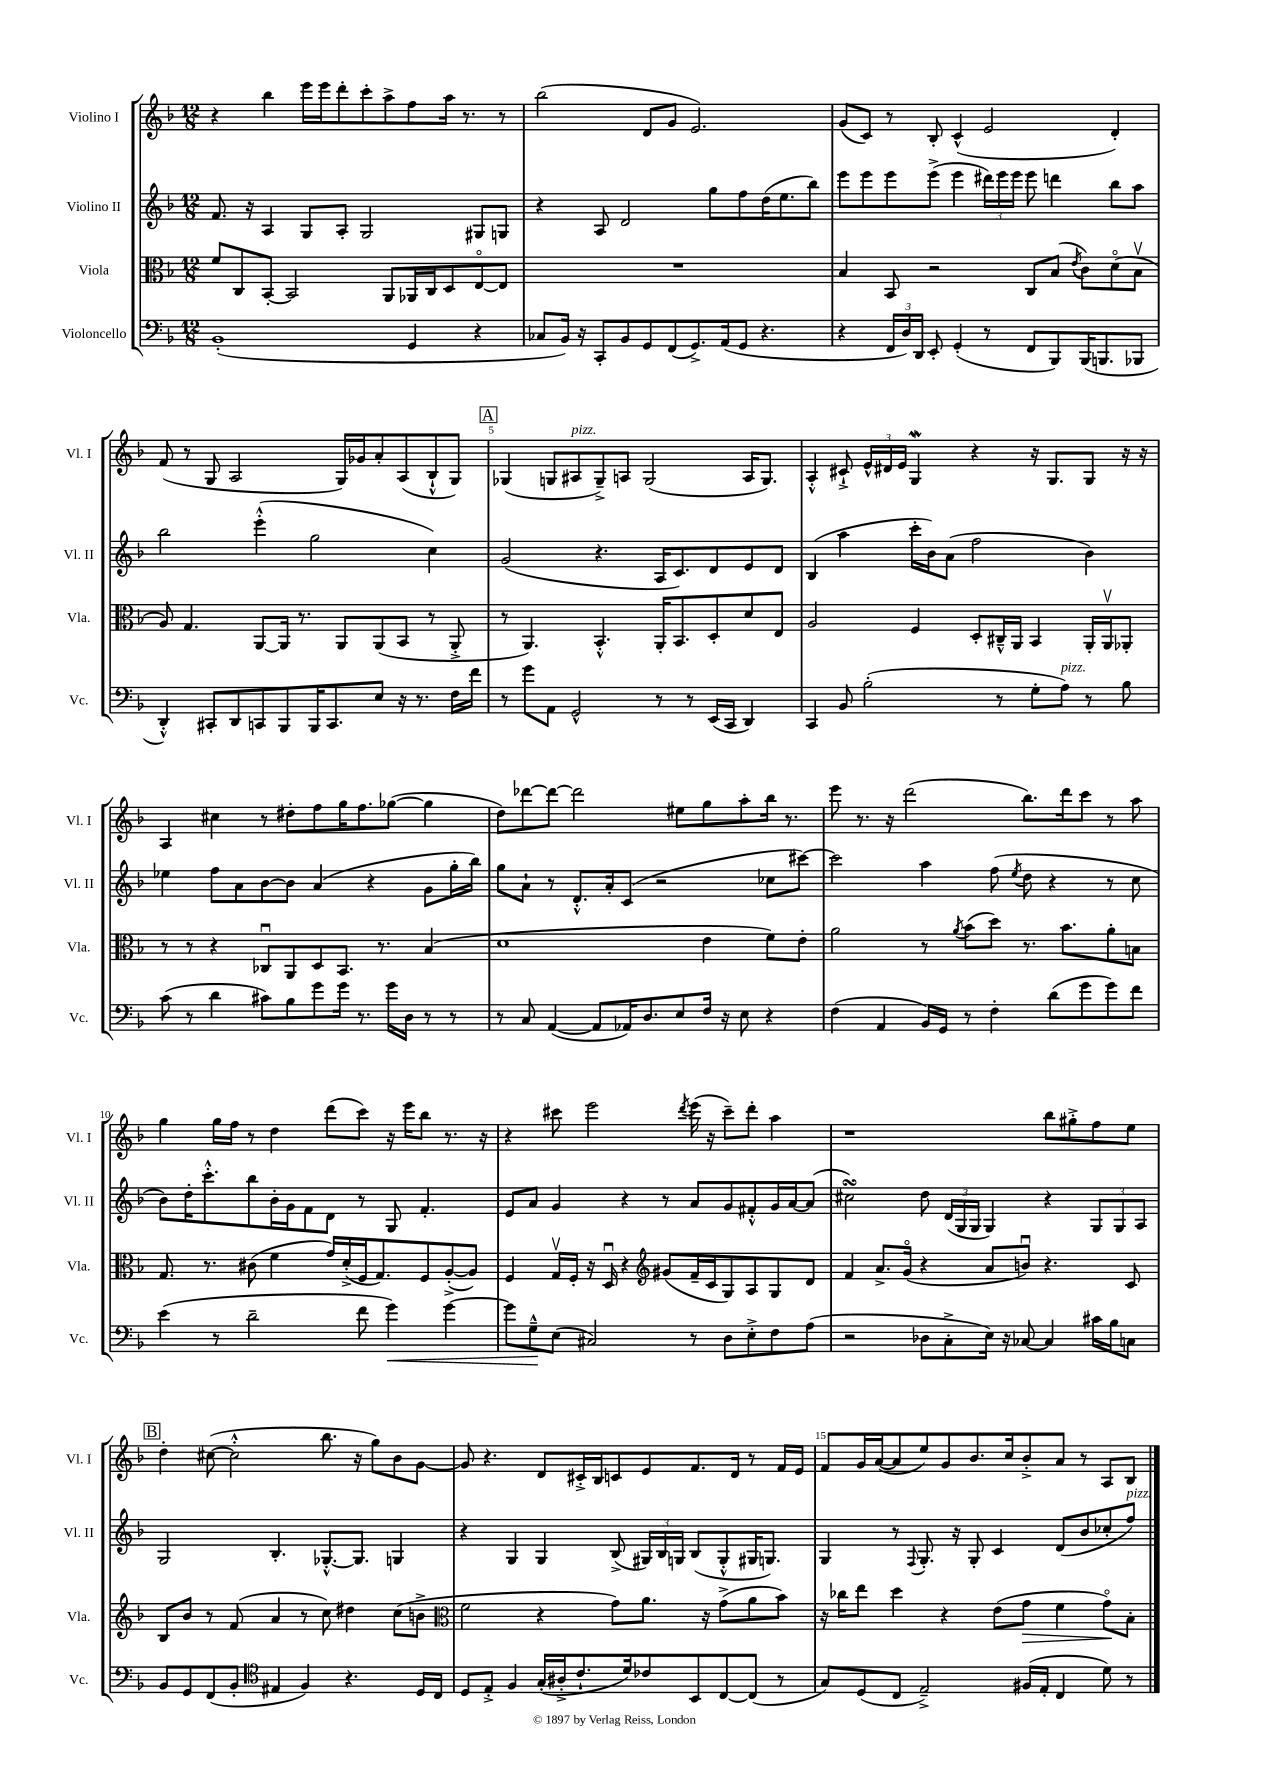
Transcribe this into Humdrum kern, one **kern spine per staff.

**kern	**dynam	**kern	**dynam	**kern	**kern
*part4	*part4	*part3	*part3	*part2	*part1
*staff4	*staff4	*staff3	*staff3	*staff2	*staff1
*I"Violoncello	*	*I"Viola	*	*I"Violino II	*I"Violino I
*I'Vc.	*	*I'Vla.	*	*I'Vl. II	*I'Vl. I
*clefF4	*	*clefC3	*	*clefG2	*clefG2
*k[b-]	*	*k[b-]	*	*k[b-]	*k[b-]
*M12/8	*	*M12/8	*	*M12/8	*M12/8
=1	=1	=1	=1	=1	=1
(1BB-'	.	8f/L	.	8.f/	4r
.	.	8C/	.	.	.
.	.	.	.	16r	.
.	.	[8BB-'/J	.	4A/	4bb-\
.	.	2BB-/]	.	.	.
.	.	.	.	8G/L	16eee\LL
.	.	.	.	.	16eee\J
.	.	.	.	8A'/J	8ddd'\
.	.	.	.	2G/	8ccc'\
.	.	8AA/L	.	.	8aa^\
4GG/	.	16AA-X/L	.	.	8ff\
.	.	16C/J	.	.	.
.	.	8D/	.	.	16aa\Jk
.	.	.	.	.	8.r
4r	.	[8E/	.	8G#X/L	.
.	.	8E/J]	.	8Gn/J	8r
=2	=2	=2	=2	=2	=2
8C-X/L	.	1.r	.	4r	(2bb-\
16BB-/Jk)	.	.	.	.	.
16r	.	.	.	.	.
8CC'/L	.	.	.	8A/	.
8BB-/	.	.	.	2d/	.
8GG/	.	.	.	.	8d/L
(8FF/	.	.	.	.	8g/J
8.GG^/)	.	.	.	.	2.e/)
.	.	.	.	8gg\L	.
(16AA/k	.	.	.	.	.
8GG/J	.	.	.	8ff\	.
4.r	.	.	.	(16dd\K	.
.	.	.	.	8.ee\	.
.	.	.	.	8bb-\J)	.
=3	=3	=3	=3	=3	=3
4r	.	4B-/	.	8eee\L	(8g/L
.	.	.	.	8eee\	8c/J)
24FF/LL	.	8BB-/	.	8eee\	8r
24D/)	.	.	.	.	.
24DD/JJ	.	.	.	.	.
8EE'/	.	2r	.	(8eee^\J	8B-'/
(4GG'/	.	.	.	4eee\	(4c^^/
8r	.	.	.	24ddd#X\LL)	2e/
.	.	.	.	24eee\	.
.	.	.	.	24eee\JJ	.
8FF/L	.	8C/L	.	8eee\	.
8BBB-/)	.	(8B-/J	.	4dddn\	.
.	.	8qe/	.	.	.
(16BBB-/K	.	8c\L)	.	.	.
8.BBBn/	.	.	.	.	.
.	.	(8d\	.	8bb-\L	4d'/)
8BBB-X/J	.	8B-v\J	.	8aa\J	.
!!LO:LB:g=z
=4	=4	=4	=4	=4	=4
4DD'^^/)	.	8A/)	.	2bb-\	(8f/
.	.	4.G/	.	.	8r
8CC#X'/L	.	.	.	.	8G/
8DD/	.	.	.	.	2A/
8CCn/	.	[8AA/L	.	(4eee'^^\	.
8BBB-/	.	16AA/Jk]	.	.	.
.	.	8.r	.	.	.
16BBB-/K	.	.	.	2gg\	.
8.CC/	.	.	.	.	.
.	.	8AA/L	.	.	16G/LL)
.	.	.	.	.	16g-X/J
8E/J	.	(8AA/	.	.	8a'/
16r	.	8BB-/J	.	.	(8A/
8.r	.	.	.	.	.
.	.	8r	.	4cc\)	8B-`^^/
16F\LL	.	8AA'^/	.	.	8G/J)
16f\JJ	.	.	.	.	.
!!LO:REH:place=s1:t=A
=5	=5	=5	=5	=5	=5
8r	.	8r	.	(2g/	(4G-X/
8g\L	.	4.AA/)	.	.	.
8AA\J	.	.	.	.	8Gn/L
!	!	!	!	!	!LO:TX:a:i:t=pizz.
2GG^^/	.	.	.	.	8A#X/
.	.	4.BB-'^^/	.	4.r	8G~^/)
.	.	.	.	.	8An/J
.	.	.	.	.	(2G/
8r	.	16AA'/KL	.	16A/KL	.
.	.	8.BB-/	.	8.c/)	.
8r	.	.	.	.	.
(16EE/LL	.	8D'/	.	8d/	.
16CC/JJ	.	.	.	.	.
4DD/)	.	8d/	.	8e/	16A/KL
.	.	.	.	.	8.G/J)
.	.	8E/J	.	8d/J	.
=6	=6	=6	=6	=6	=6
4CC/	.	2A/	.	(4B-/	4A'^^/
8BB-/	.	.	.	4aa\	8c#X`^/
(2B-'\	.	.	.	.	24e^^/LL
.	.	.	.	.	24d#X/
.	.	.	.	.	24e/JJ
.	.	4F/	.	16ccc'\LL	4GW/
.	.	.	.	16b-\J)	.
.	.	.	.	(8a\J	.
.	.	8D'/L	.	2ff\	4r
8r	.	16C#X~^^/L	.	.	.
.	.	16AA/JJ	.	.	.
8G'\L	.	4BB-/	.	.	16r
.	.	.	.	.	8.G/L
!LO:TX:a:i:t=pizz.	!	!	!	!	!
8A\J)	.	.	.	.	.
8r	.	16AA'/LL	.	4b-\)	8G/J
.	.	16AAv/J	.	.	.
8B-\	.	8AA-X'/J	.	.	16r
.	.	.	.	.	16r
!!LO:LB:g=z
=7	=7	=7	=7	=7	=7
(8c\	.	8r	.	4ee-X\	4A/
8r	.	8r	.	.	.
4d\	.	4r	.	8ff\L	4cc#X\
.	.	.	.	8a\	.
8c#X\L)	.	8C-Xu/L	.	[8b-\	8r
8B-\	.	8AA/	.	8b-\J]	8dd#X'\L
8g\	.	8D/	.	(4a/	8ff\
16g\Jk	.	8.BB-/J	.	.	16gg\K
8.r	.	.	.	.	8.ff\
.	.	.	.	4r	.
.	.	8.r	.	.	.
16g\LL	.	.	.	.	([8gg-X\J
16D\JJ	.	.	.	.	.
8r	.	(4B-/	.	8g\L	4gg-\]
8r	.	.	.	16gg'\L	.
.	.	.	.	16bb-\JJ)	.
=8	=8	=8	=8	=8	=8
8r	.	1d	.	8gg\L	8dd\L)
8C/	.	.	.	8a`\J	[8ddd-X\
([4AA/	.	.	.	8r	8ddd-\J_
.	.	.	.	8.d'^^/L	2ddd-\]
8AA/L]	.	.	.	.	.
.	.	.	.	16a'/k	.
16AA-X/K)	.	.	.	(8c/J	.
8.D/	.	.	.	.	.
.	.	.	.	2r	.
8E/	.	.	.	.	8ee#X\L
16F/Jk	.	4e\	.	.	8gg\
16r	.	.	.	.	.
8E\	.	.	.	.	8aa'\
4r	.	8f\L)	.	8cc-X\L	16bb-\Jk
.	.	.	.	.	8.r
.	.	8e'\J	.	[8ccc#X\J)	.
=9	=9	=9	=9	=9	=9
(4F\	.	2a\	.	2ccc#\]	8eee\
.	.	.	.	.	8.r
4AA/	.	.	.	.	.
.	.	.	.	.	16r
.	.	.	.	.	(2ddd\
16BB-/LL)	.	8r	.	4aa\	.
16GG/JJ	.	.	.	.	.
.	.	8qa/	.	.	.
8r	.	(8b-\L	.	.	.
4F'\	.	8dd\J)	.	(8ff\	.
.	.	.	.	8qee/	.
.	.	8.r	.	8dd\	8.bb-\L)
(8d\L	.	.	.	4r	.
.	.	8.b-\L	.	.	16ddd\k
8g\	.	.	.	.	8ccc\J
8g\)	.	8a'\	.	8r	8r
8f\J	.	8Bn\J	.	8cc\	8aa\
!!LO:LB:g=z
=10	=10	=10	=10	=10	=10
(4e\	.	8.G/	.	8b-\L)	4gg\
.	.	.	.	16dd'\K	.
.	.	8.r	.	8.ccc'^^\	.
8r	.	.	.	.	16gg\LL
.	.	.	.	.	16ff\JJ
2d~\	.	(8c#X\	.	8bb-\	8r
.	.	4f\	.	16b-'\L	4dd\
.	.	.	.	16g\J	.
.	.	.	.	8f\	.
.	.	16g/LL)	.	8d\J	(8ddd\L
.	.	(16d'^/	.	.	.
8f\	.	16F/J	.	8r	8ccc\J)
.	.	8.G/)	.	.	.
!	!LO:HP:b	!	!	!	!
4g\)	<	.	.	8G/	16r
.	.	.	.	.	16eee\KL
.	.	8F/	.	4.f'/	8bb-\J
[4g\	.	([8A'^/	.	.	8.r
.	.	8A/J])	.	.	.
.	.	.	.	.	16r
=11	=11	=11	=11	=11	=11
8g\L]	.	4F/	.	8e/L	4r
8G~^^\	.	.	.	8a/J	.
(8E\J	[	16Gv/LL	.	4g/	8ccc#X\
.	.	16F'/JJ	.	.	.
2C#X/)	.	16r	.	.	2eee\
.	.	16Du/	.	.	.
.	.	4r	.	4r	.
*	*	*clefG2	*	*	*
.	.	(8g#X/L	.	8r	.
.	.	.	.	.	8qddd/
8r	.	16f~/L	.	8a/L	(16eee\
.	.	16c/J	.	.	16r
8D\L	.	8G/)	.	8g/	8ccc#~\L)
8E'^\	.	8A/	.	8f#X'^^/	8ddd'\J
8F\	.	8G/	.	16g/L	4aa\
.	.	.	.	[16a/J	.
(8A\J	.	8d/J	.	(8a/J]	.
=12	=12	=12	=12	=12	=12
2r	.	4f/	.	2cc#XsSsS\)	1r
.	.	8.a^/L	.	.	.
.	.	(16g/Jk	.	.	.
8D-X\L	.	4r	.	8dd\	.
8C'^\	.	.	.	(24d/LL	.
.	.	.	.	24G/	.
.	.	.	.	24G/JJ	.
16E\Jk)	.	8a/L	.	4G/)	.
16r	.	.	.	.	.
[8C-X/	.	8bnu/J)	.	.	.
4C-/]	.	4.r	.	4r	8bb-\L
.	.	.	.	.	8gg#X'^\
16c#X\LL	.	.	.	12G/L	8ff\
16B-\J	.	.	.	.	.
.	.	.	.	12G/	.
8Cn\J	.	8c/	.	.	8ee\J
.	.	.	.	12A/J	.
!!LO:LB:g=z
!!LO:REH:place=s1:t=B
=13	=13	=13	=13	=13	=13
8BB-/L	.	8B-/L	.	2G/	4dd'\
8GG/	.	8b-/J	.	.	.
(8FF/	.	8r	.	.	([8cc#X\
8BB-'/J	.	(8f/	.	.	2cc#'^^\]
*clefC4	*	*	*	*	*
4E#X/	.	4a/	.	4.B-'/	.
4F/)	.	8r	.	.	.
.	.	8cc\)	.	[8.G-X'^^/L	8.bb-\
4.r	.	4dd#X\	.	.	.
.	.	.	.	8.G-/J]	16r
.	.	.	.	.	8gg\L)
.	.	(8cc\L	.	4Gn/	8b-\
16D/LL	.	8bn^\J	.	.	[8g\J
16C/JJ	.	.	.	.	.
=14	=14	=14	=14	=14	=14
*	*	*clefC3	*	*	*
8D/L	.	2f\	.	4r	8g/]
8E'^/J	.	.	.	.	4.r
4F/	.	.	.	4G/	.
(16G'/LL	.	4r	.	4G/	8d/L
16A#X'^/J	.	.	.	.	.
8.c`/	.	.	.	.	16c#X'^/L
.	.	.	.	.	16B-/J
.	.	8g\L)	.	(8B-^/	8cn/
16d/k)	.	.	.	.	.
8c-X/	.	8.a\J	.	24G#X/LL)	8e/
.	.	.	.	24B-/	.
.	.	.	.	24Gn/JJ	.
8BB-/	.	.	.	(8B-/L	8.f/
.	.	16r	.	.	.
[8C/	.	(8g^\L	.	8G'^^/	.
.	.	.	.	.	16d/Jk
(8C/J]	.	8a\	.	16G#X/K	8r
.	.	.	.	8.Gn/J)	.
8r	.	8b-\J)	.	.	16f/LL
.	.	.	.	.	16e/JJ
=15	=15	=15	=15	=15	=15
8G/L)	.	16r	.	4G/	8f/L
.	.	16cc-X\KL	.	.	.
(8D/	.	8ee\J	.	.	16g/L
.	.	.	.	.	([16a/J
8C/J	.	4dd\	.	8r	8a/]
.	.	.	.	8qqF/	.
2E~^/)	.	.	.	8.G'/	8ee/)
.	.	4r	.	.	8g/
.	.	.	.	16r	.
.	.	.	.	8G'/	8.b-/
.	.	(8e\L	.	4c/	.
.	.	.	.	.	16cc/k
!	!	!	!LO:HP:b	!	!
(16F#X/LL	.	8g\J	>	.	8b-'^/
16E'/JJ	.	.	.	.	.
4C/	.	4f\	.	(8d/L	8a/J
.	.	.	.	8b-/	8r
8d\)	.	8g\L)	.	8cc-X'/	8A/L
!	!	!	!	!LO:TX:a:i:t=pizz.	!
8r	.	8B-'\J	]	8ff/J)	8B-/J
==	==	==	==	==	==
*-	*-	*-	*-	*-	*-
